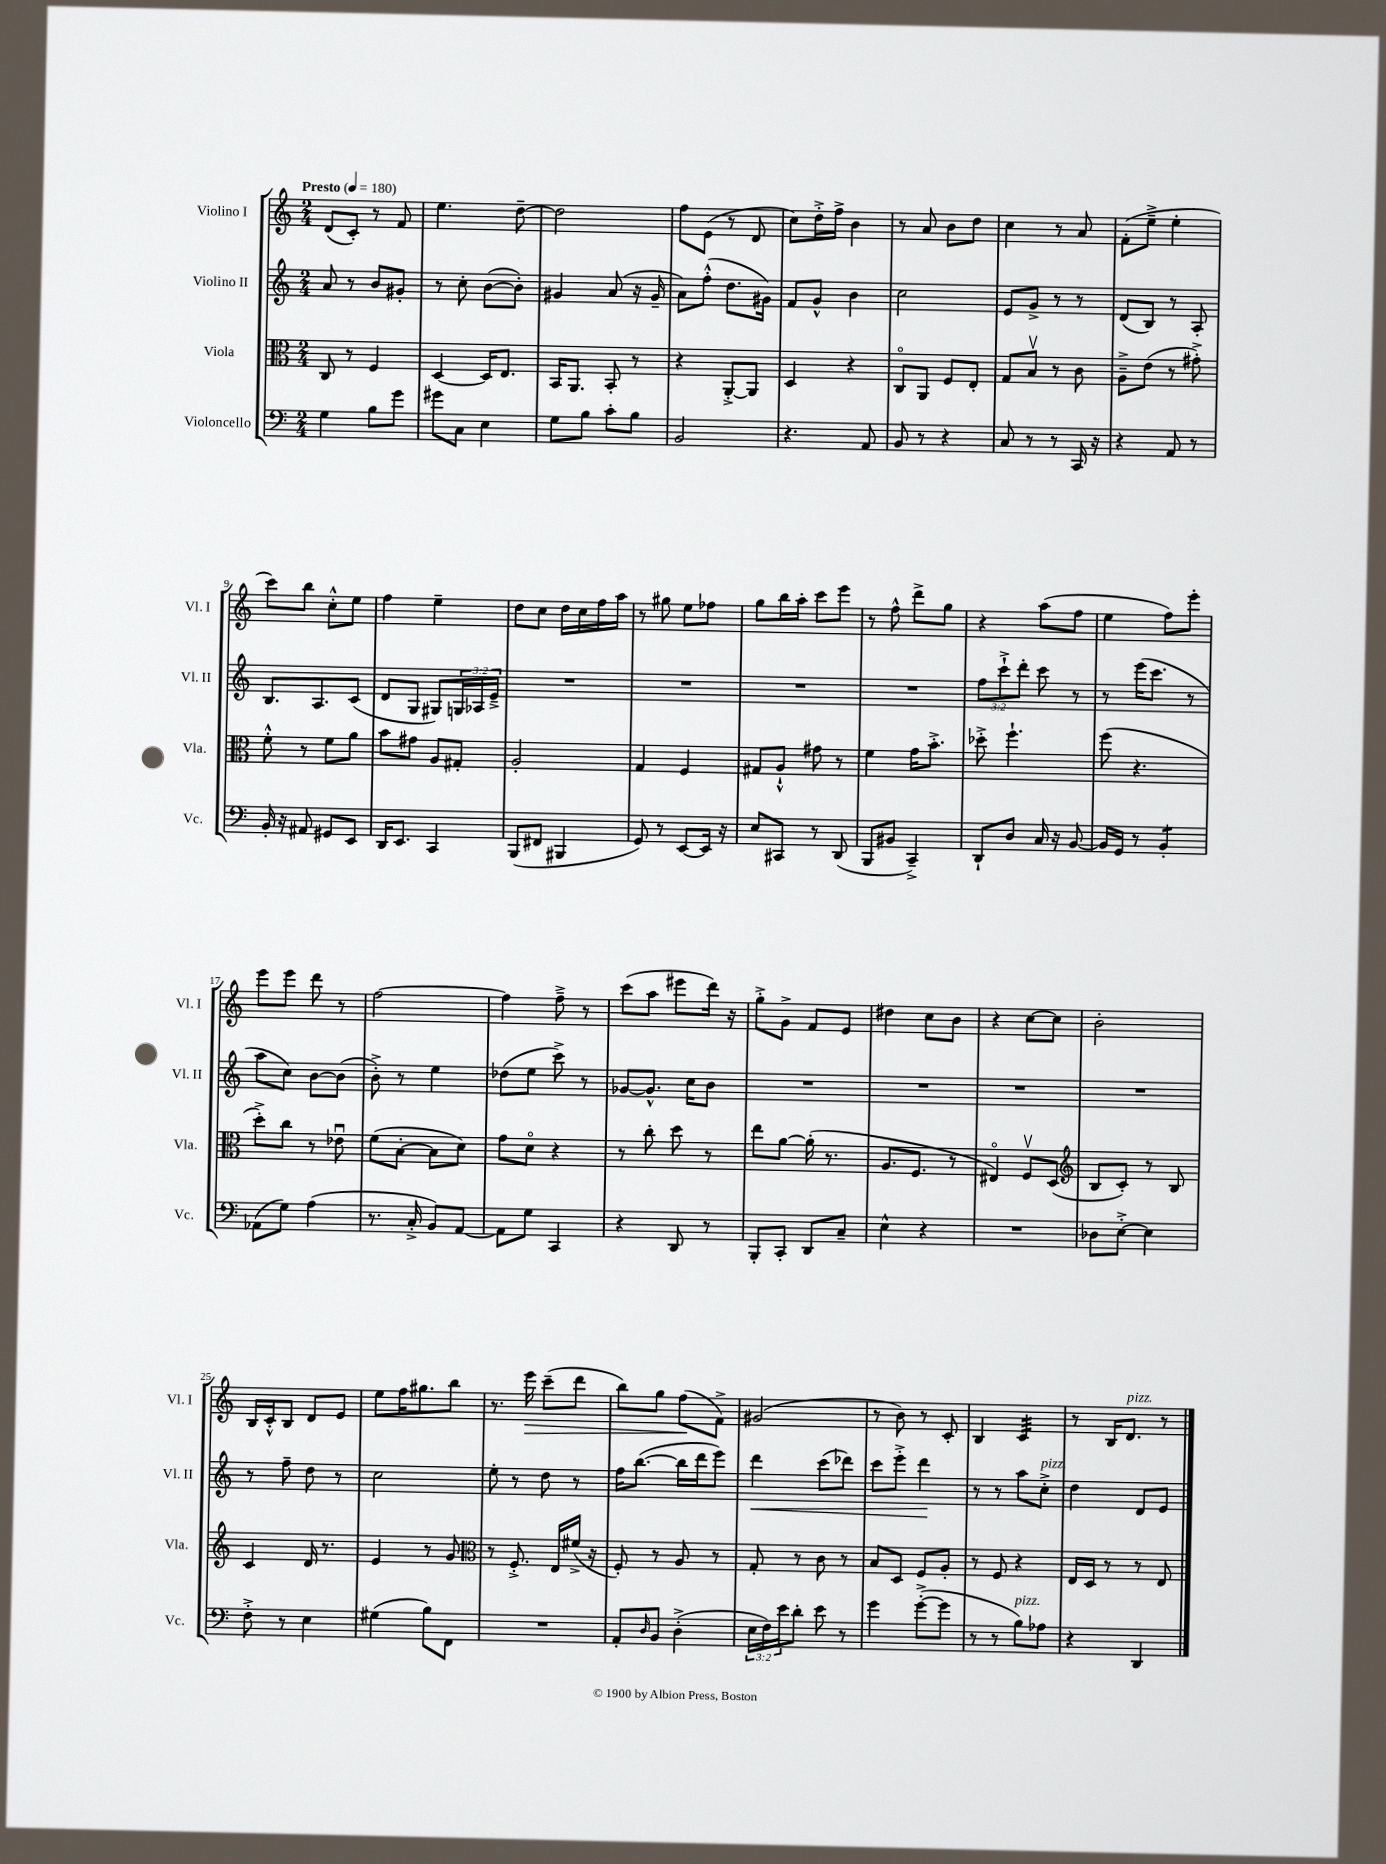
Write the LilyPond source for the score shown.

<<
\new StaffGroup <<
\new Staff = "s0" \with { instrumentName = "Violino I" shortInstrumentName = "Vl. I" } {
    \clef treble \key c \major \numericTimeSignature \time 2/4 \tempo "Presto" 4 = 180
    d'8( c'8-.) r8 f'8 |
    e''4. d''8~-- |
    d''2 |
    f''8 e'8( r8 d'8 |
    c''8) d''16-.-> f''16-> b'4 |
    r8 a'8 b'8 d''8 |
    c''4 r8 a'8 |
    f'8-.( e''8---> e''4-. |
    c'''8) b''8 c''8-.-^ e''8 |
    f''4 e''4-- |
    d''8 c''8 d''16 c''16 f''16 a''16 |
    r8 gis''8 e''8 fes''8 |
    g''8 b''16 a''16-. c'''8 e'''8 |
    r8 f''8-^ d'''8-> g''8 |
    r4 a''8( f''8 |
    e''4 f''8) e'''8-. |
    e'''8 e'''8 d'''8 r8 |
    f''2~ |
    f''4 f''8---> r8 |
    c'''8( a''8 eis'''8 d'''16) r16 |
    g''8-.-> g'8-> f'8 e'8 |
    dis''4 c''8 b'8 |
    r4 c''8~ c''8 |
    b'2-. |
    b16 c'16-.-^ b8 d'8 e'8 |
    e''8 f''16 gis''8. b''8 |
    r8. e'''16\> c'''8--( d'''8 |
    b''8) g''8 f''8\!( f'8->) |
    gis'2( |
    r8 b'8) r8 c'8-. |
    b4 c'4:32 |
    r8 b16 d'8.^\markup { \italic "pizz." } r8 \bar "|." |
}
\new Staff = "s1" \with { instrumentName = "Violino II" shortInstrumentName = "Vl. II" } {
    \clef treble \key c \major \numericTimeSignature \time 2/4 \override Staff.TupletNumber.text = #tuplet-number::calc-fraction-text
    a'8 r8 b'8 gis'8-. |
    r8 c''8-. b'8~( b'8-.) |
    gis'4 a'8( r16 gis'16-- |
    a'8) f''8-.-^( d''8. gis'16) |
    f'8 g'8-^ b'4 |
    c''2 |
    e'8 g'8-> r8 r8 |
    d'8( b8) r8 a8-. |
    b8. a8. c'8( |
    d'8 g8 gis8) \tuplet 3/2 { g16 aes16 e'16---> } |
    R2 |
    R2 |
    R2 |
    R2 |
    \tuplet 3/2 { f''8 c'''8-!-> d'''8-. } c'''8 r8 |
    r8 e'''16( c'''8. r8 |
    a''8 c''8) b'8~ b'8( |
    b'8-.->) r8 e''4 |
    des''8( e''8 c'''8->) r8 |
    ges'8~ ges'8.-^ c''16 b'8 |
    R2 |
    R2 |
    R2 |
    R2 |
    r8 f''8-- d''8 r8 |
    c''2 |
    e''8-. r8 d''8 r8 |
    f''16 b''8.~( b''16 d'''16 e'''8) |
    d'''4\< c'''8( des'''8) |
    c'''8 e'''8-.-> d'''4\! |
    r8 r8 a''8 c''8-.->^\markup { \italic "pizz." } |
    d''4 d'8 e'8 \bar "|." |
}
\new Staff = "s2" \with { instrumentName = "Viola" shortInstrumentName = "Vla." } {
    \clef alto \key c \major \numericTimeSignature \time 2/4
    c8 r8 f4 |
    d4~ d16 e8. |
    b,16 a,8. b,8-. r8 |
    r4 a,8~-.-> a,8 |
    d4 r4 |
    c8\flageolet a,8 f8 e8-. |
    g8 b8\upbow r8 c'8 |
    a8---> e'8( r8 gis'8-.->) |
    f'8-.-^ r8 f'8 a'8 |
    b'8 gis'8 a8 gis8-. |
    a2-. |
    g4 f4 |
    gis8 a8-!-^ gis'8 r8 |
    f'4 g'16 b'8.-.-> |
    des''8-.-> f''4.-! |
    f''8( r4. |
    d''8-.->) c''8 r8 ees'8\downbow |
    f'8( b8~-. b8 d'8) |
    g'8 d'8\flageolet r4 |
    r8 c''8-. d''8 r8 |
    e''8 a'8~ a'16-.( r8. |
    a8. f8. r8 |
    eis4\flageolet) f8\upbow d8( |
    \clef treble b8 c'8-.) r8 b8 |
    c'4 d'16 r8. |
    e'4 r8 g'8 |
    \clef alto r8 f8.-.-> e16 fis'16->( r16 |
    f8-.) r8 a8 r8 |
    g8-. r8 c'8 r8 |
    b8 d8 f8 a8-. |
    r8 f8 r4 |
    e16 d16 r8 r8 e8 \bar "|." |
}
\new Staff = "s3" \with { instrumentName = "Violoncello" shortInstrumentName = "Vc." } {
    \clef bass \key c \major \numericTimeSignature \time 2/4 \override Staff.TupletNumber.text = #tuplet-number::calc-fraction-text
    g4 b8 g'8 |
    gis'8 c8 e4 |
    g8 b8 c'8-. b8 |
    b,2 |
    r4. a,8 |
    b,8 r8 r4 |
    c8 r8 r8 c,16 r16 |
    r4 a,8 r8 |
    b,16-. r16 ais,8 gis,8 e,8 |
    d,16 e,8. c,4 |
    b,,8( fis,8 bis,,4 |
    g,8) r8 e,8~ e,16 r16 |
    e8 cis,8 r8 d,8( |
    b,,8 bis,8 c,4--->) |
    d,8-! d8 c16 r16 b,8~ |
    b,16 g,16 r8 b,4:8-. |
    aes,8( g8) a4( |
    r8. c16-.-> b,8) a,8~ |
    a,8 g8 c,4 |
    r4 d,8 r8 |
    b,,8-. c,8-. d,8 c8-- |
    e4-^ r4 |
    R2 |
    des8 e8~-.-> e4 |
    f8-.-> r8 e4 |
    gis4( b8) f,8 |
    R2 |
    a,8-. \grace { d16 } b,8 d4-.->( |
    \tuplet 3/2 { e16 f16) e'16 } d'8-. e'8 r8 |
    g'4 g'8~-.->( g'8 |
    r8 r8 b8^\markup { \italic "pizz." }) aes8 |
    r4 d,4 \bar "|." |
}
>>
>>
